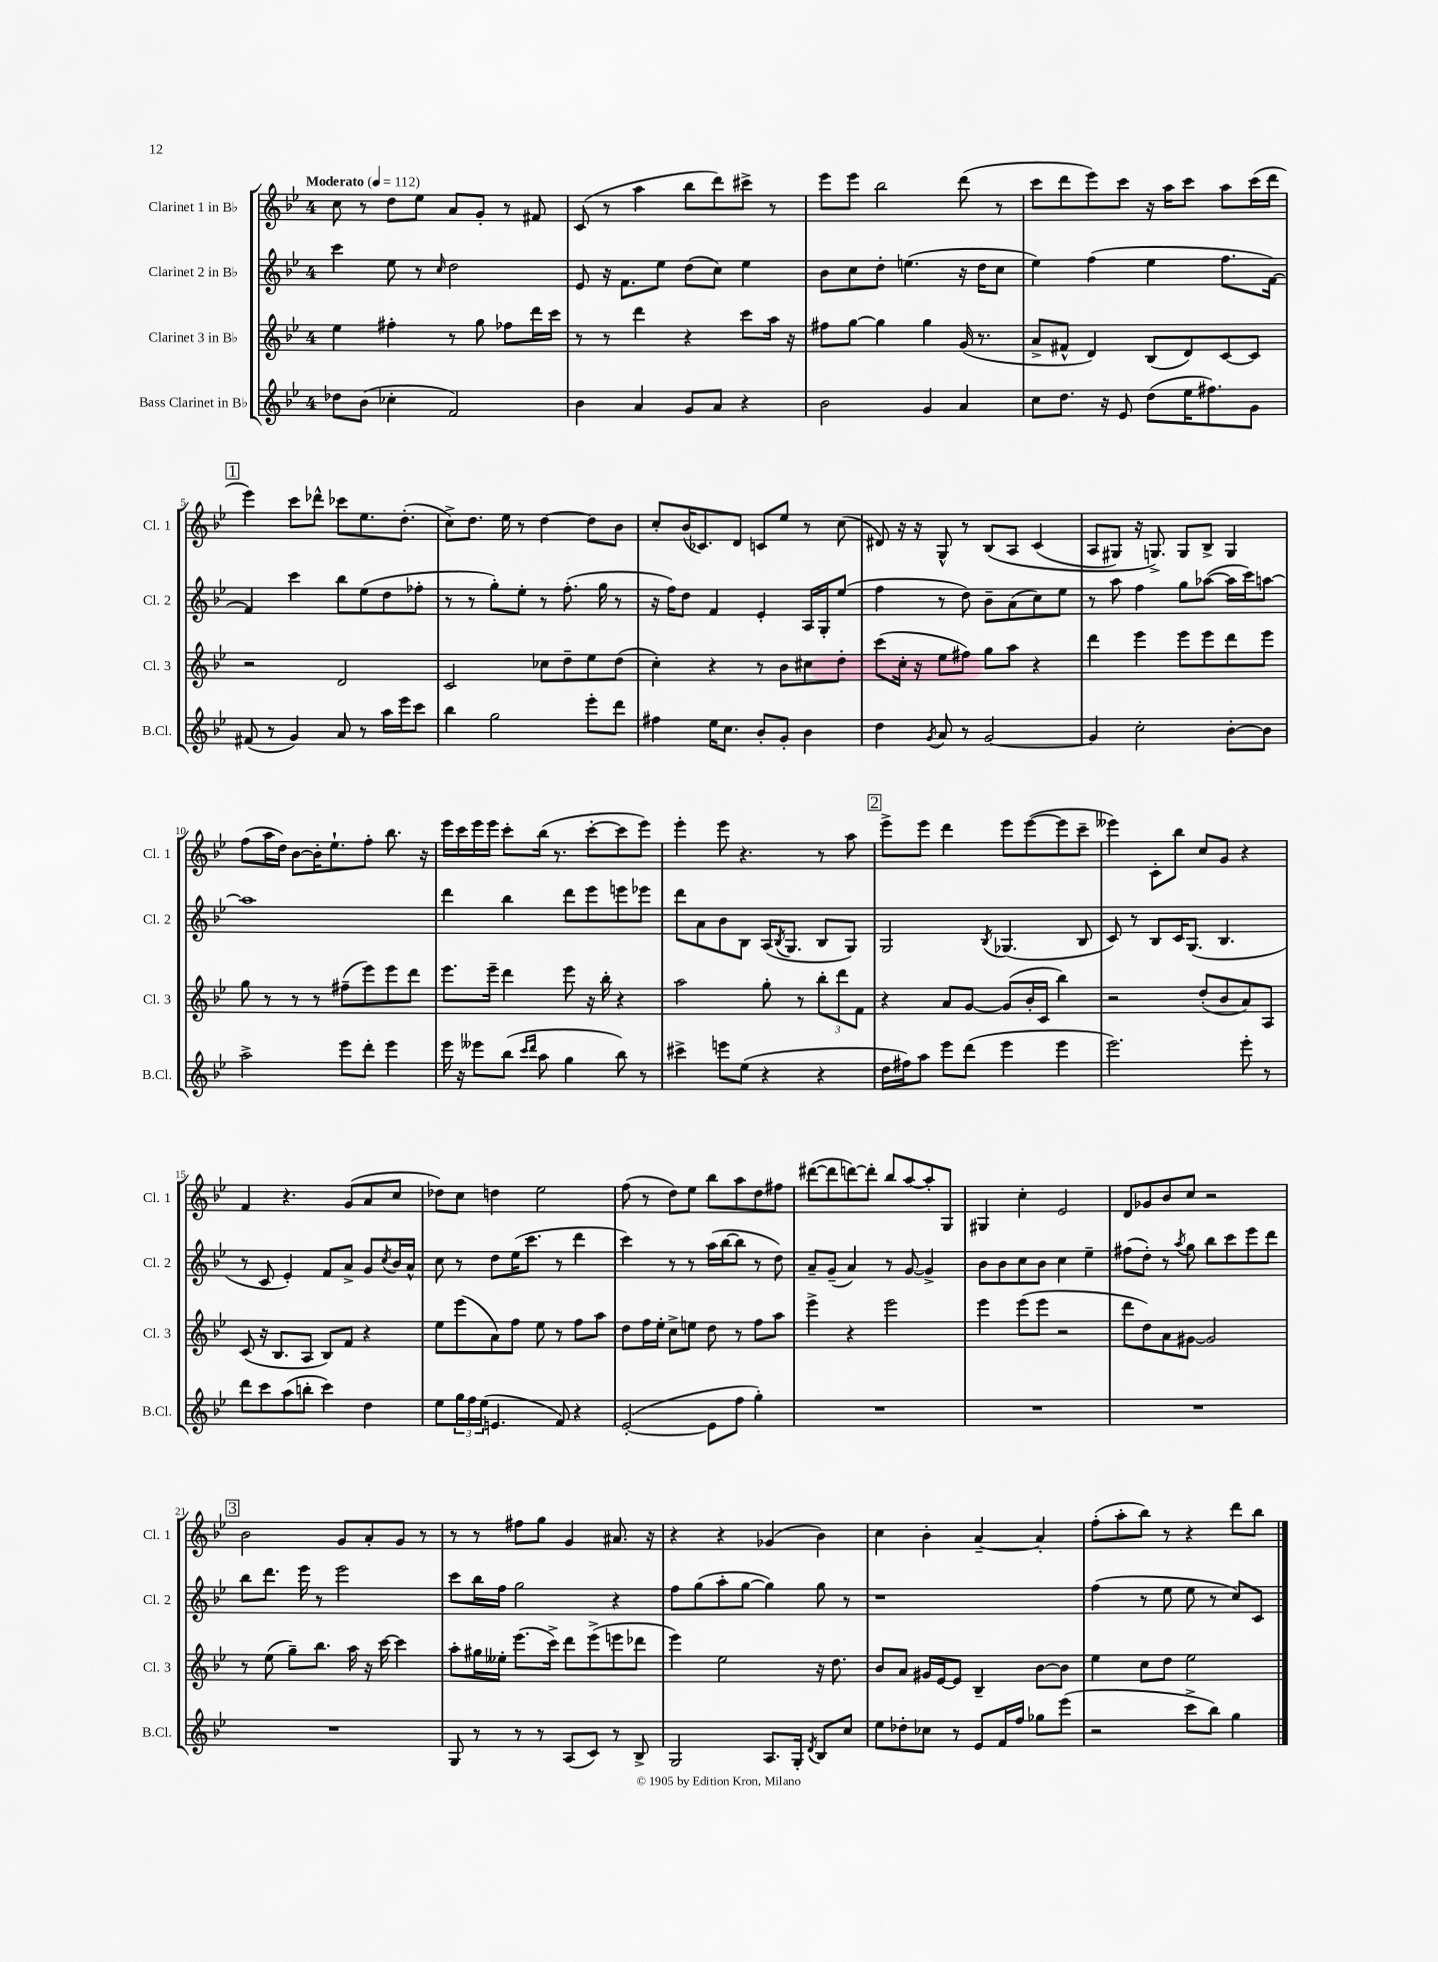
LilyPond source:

<<
\new StaffGroup <<
\new Staff = "s0" \with { instrumentName = "Clarinet 1 in Bb" shortInstrumentName = "Cl. 1" } {
    \clef treble \key bes \major \once \override Staff.TimeSignature.style = #'single-digit \time 4/4 \tempo "Moderato" 4 = 112
    c''8 r8 d''8 ees''8 a'8 g'8-. r8 fis'8 |
    c'8( r8 a''4 bes''8 d'''8) cis'''8-> r8 |
    ees'''8 ees'''8 bes''2 d'''8( r8 |
    c'''8 d'''8 ees'''8) c'''8 r16 a''16 c'''8 a''8 c'''16( d'''16 |
    \mark \markup { \box "1" } ees'''4) c'''8 des'''8-^ ces'''8 ees''8. d''8.-.( |
    c''8->) d''8. ees''16 r8 d''4~ d''8 bes'8 |
    c''8-. bes'16( ces'8.) d'8 c'8 ees''8 r8 c''8( |
    dis'8) r16 r16 g8-^ r8 bes8\( a8 c'4( |
    a8 gis8) r16 g8.->\) g8 bes8-> g4 |
    f''8( a''16 d''16) bes'8~ bes'16-. ees''8.-! f''8-. bes''8. r16 |
    ees'''16 c'''16 ees'''16 ees'''16 c'''8-. bes''16( r8. c'''8~-. c'''8 ees'''8) |
    ees'''4-. ees'''8 r4. r8 a''8 |
    \mark \markup { \box "2" } ees'''8-> ees'''8 d'''4 ees'''8 ees'''8~( ees'''8 c'''8-- |
    eeses'''4) c'8-. bes''8 c''8 g'8 r4 |
    f'4 r4. g'8( a'8 c''8 |
    des''8) c''8 d''4 ees''2 |
    f''8( r8 d''8) ees''8 bes''8 a''8 d''8 fis''8 |
    dis'''8~( dis'''8 d'''8~) d'''8-. bes''8 a''8~ a''8-. g8 |
    gis4 c''4-. ees'2 |
    d'8 ges'8 bes'8 c''8 r2 |
    \mark \markup { \box "3" } bes'2 g'8 a'8-. g'8 r8 |
    r8 r8 fis''8 g''8 g'4 ais'8. r16 |
    r4 r4 ges'4( bes'4) |
    c''4 bes'4-. a'4~-- a'4-. |
    f''8-.( a''8-. bes''8) r8 r4 d'''8 bes''8 \bar "|." |
}
\new Staff = "s1" \with { instrumentName = "Clarinet 2 in Bb" shortInstrumentName = "Cl. 2" } {
    \clef treble \key bes \major \once \override Staff.TimeSignature.style = #'single-digit \time 4/4
    c'''4 ees''8 r8 \grace { c''16 } d''2 |
    ees'8 r16 f'8. ees''8 d''8( c''8) ees''4 |
    bes'8 c''8 d''8-. e''4.( r16 d''16 c''8 |
    ees''4) f''4( ees''4 f''8. f'16~) |
    \mark \markup { \box "1" } f'4 c'''4 bes''8 ees''8( d''8 fes''8-. |
    r8 r8 g''8-.) ees''8-. r8 f''8.-.( g''16 r8 |
    r16 f''16) d''8 f'4 ees'4-. a16 g16-. ees''8( |
    f''4 r8 d''8) bes'8-- a'8( c''8) ees''8 |
    r8 a''8 f''4 g''8 aes''8~( aes''16 c'''16) a''8~ |
    a''1 |
    d'''4 bes''4 d'''8 ees'''8 e'''8 ees'''8 |
    d'''8 a'8 bes'8 bes8 a16( \acciaccatura { bes8 } g8. bes8 g8) |
    \mark \markup { \box "2" } g2 \acciaccatura { bes8 } ges4.( bes8 |
    c'8) r8 bes8 c'16 g8.( bes4. |
    r8 c'8 ees'4-.) f'8 a'8-> g'8 \acciaccatura { c''8 } bes'16 a'16-^ |
    c''8 r8 d''8 ees''16( c'''8. r8 d'''4 |
    c'''4) r8 r8 a''16( bes''16~ bes''8 r8 d''8) |
    a'8-- g'8--( a'4) r8 g'8~ g'4-> |
    bes'8 bes'8 c''8 bes'8 c''4 ees''4-- |
    fis''8( d''8-.) r8 \acciaccatura { a''8 } g''8 bes''8 c'''8 ees'''8 d'''8 |
    \mark \markup { \box "3" } bes''8 d'''8. ees'''16 r8 ees'''2 |
    c'''8 bes''16 f''16 g''2 r4 |
    f''8 g''8( a''8-. g''8~ g''4) g''8 r8 |
    r1 |
    f''4( r8 ees''8 ees''8 r8 c''8) c'8 \bar "|." |
}
\new Staff = "s2" \with { instrumentName = "Clarinet 3 in Bb" shortInstrumentName = "Cl. 3" } {
    \clef treble \key bes \major \once \override Staff.TimeSignature.style = #'single-digit \time 4/4
    ees''4 fis''4-. r8 g''8 fes''8 d'''16 c'''16 |
    r8 r8 d'''4 r4 c'''8 a''16 r16 |
    fis''8 g''8~ g''4 g''4 g'16( r8. |
    a'8-> fis'8-^ d'4) bes8( d'8) c'8~ c'8 |
    \mark \markup { \box "1" } r2 d'2 |
    c'2 ces''8 d''8-- ees''8 d''8( |
    c''4-.) r4 r8 bes'8 cis''8 d''8-. |
    c'''8( c''16-. r16 ees''8 fis''8) g''8 a''8 r4 |
    d'''4 ees'''4 ees'''8 ees'''8 d'''8 ees'''8 |
    g''8 r8 r8 r8 fis''8--( ees'''8) ees'''8 d'''8 |
    ees'''8. ees'''16-- d'''4 ees'''8 r16 bes''16-. r4 |
    a''2 g''8-. r8 \tuplet 3/2 { bes''8-. d'''8 f'8 } |
    \mark \markup { \box "2" } r4 a'8 g'8~ g'8( bes'16-. c'16 bes''4) |
    r2 d''8-.( bes'8 a'8) a8 |
    c'8( r16 bes8. a8 bes8) f'8 r4 |
    ees''8 ees'''8( a'8) f''8 ees''8 r8 f''8 a''8 |
    d''8 f''16 ees''16-. c''8-> e''8 d''8 r8 f''8 a''8 |
    ees'''4-> r4 ees'''2 |
    ees'''4 ees'''8( ees'''8 r2 |
    d'''8 d''8) a'8 gis'8~ gis'2 |
    \mark \markup { \box "3" } r8 ees''8( g''8--) bes''8. a''16 r16 c'''16~ c'''4 |
    a''8-. gis''16 eeses''16-. ees'''8.( c'''16->) d'''8 ees'''8->( e'''8 des'''8 |
    ees'''4) ees''2 r16 d''8. |
    bes'8 a'8 gis'16 ees'16~ ees'8 bes4-- bes'8~ bes'8 |
    ees''4 c''8 d''8 ees''2 \bar "|." |
}
\new Staff = "s3" \with { instrumentName = "Bass Clarinet in Bb" shortInstrumentName = "B.Cl." } {
    \clef treble \key bes \major \once \override Staff.TimeSignature.style = #'single-digit \time 4/4
    des''8 bes'8( ces''4-. f'2) |
    bes'4 a'4 g'8 a'8 r4 |
    bes'2 g'4 a'4 |
    c''8 d''8. r16 ees'8 d''8( ees''16 fis''8.) g'8 |
    \mark \markup { \box "1" } fis'8( r8 g'4) a'8 r8 a''16 ees'''16 c'''8 |
    bes''4 g''2 ees'''8-. d'''8 |
    fis''4 ees''16 c''8. bes'8-. g'8-. bes'4 |
    d''4 \acciaccatura { g'8 } a'8 r8 g'2~ |
    g'4 c''2-. bes'8~-. bes'8 |
    a''2-> ees'''8 d'''8-. ees'''4 |
    ees'''16 r16 eeses'''8 bes''8( \grace { c'''16 d'''16 } a''8 g''4 bes''8) r8 |
    cis'''4-> e'''8 ees''8( r4 r4 |
    \mark \markup { \box "2" } d''16 fis''16) a''8 ees'''8 d'''8( ees'''4 ees'''4 |
    ees'''2.) ees'''8-. r8 |
    d'''8 c'''8 a''8( b''8-. c'''4) d''4 |
    ees''8 \tuplet 3/2 { g''16 f''16 ees''16( } e'4. f'8) r4 |
    ees'2~-.( ees'8 f''8 g''4-.) |
    R1 |
    R1 |
    R1 |
    \mark \markup { \box "3" } R1 |
    g8 r8 r8 r8 a8( c'8) r8 bes8-> |
    g2 a8. g16-. \acciaccatura { d'8 } bes8 c''8 |
    ees''8 des''8-. ces''8 r8 ees'8 f'16 f''16 ges''8 ees'''8( |
    r2 c'''8-> bes''8) g''4 \bar "|." |
}
>>
>>
